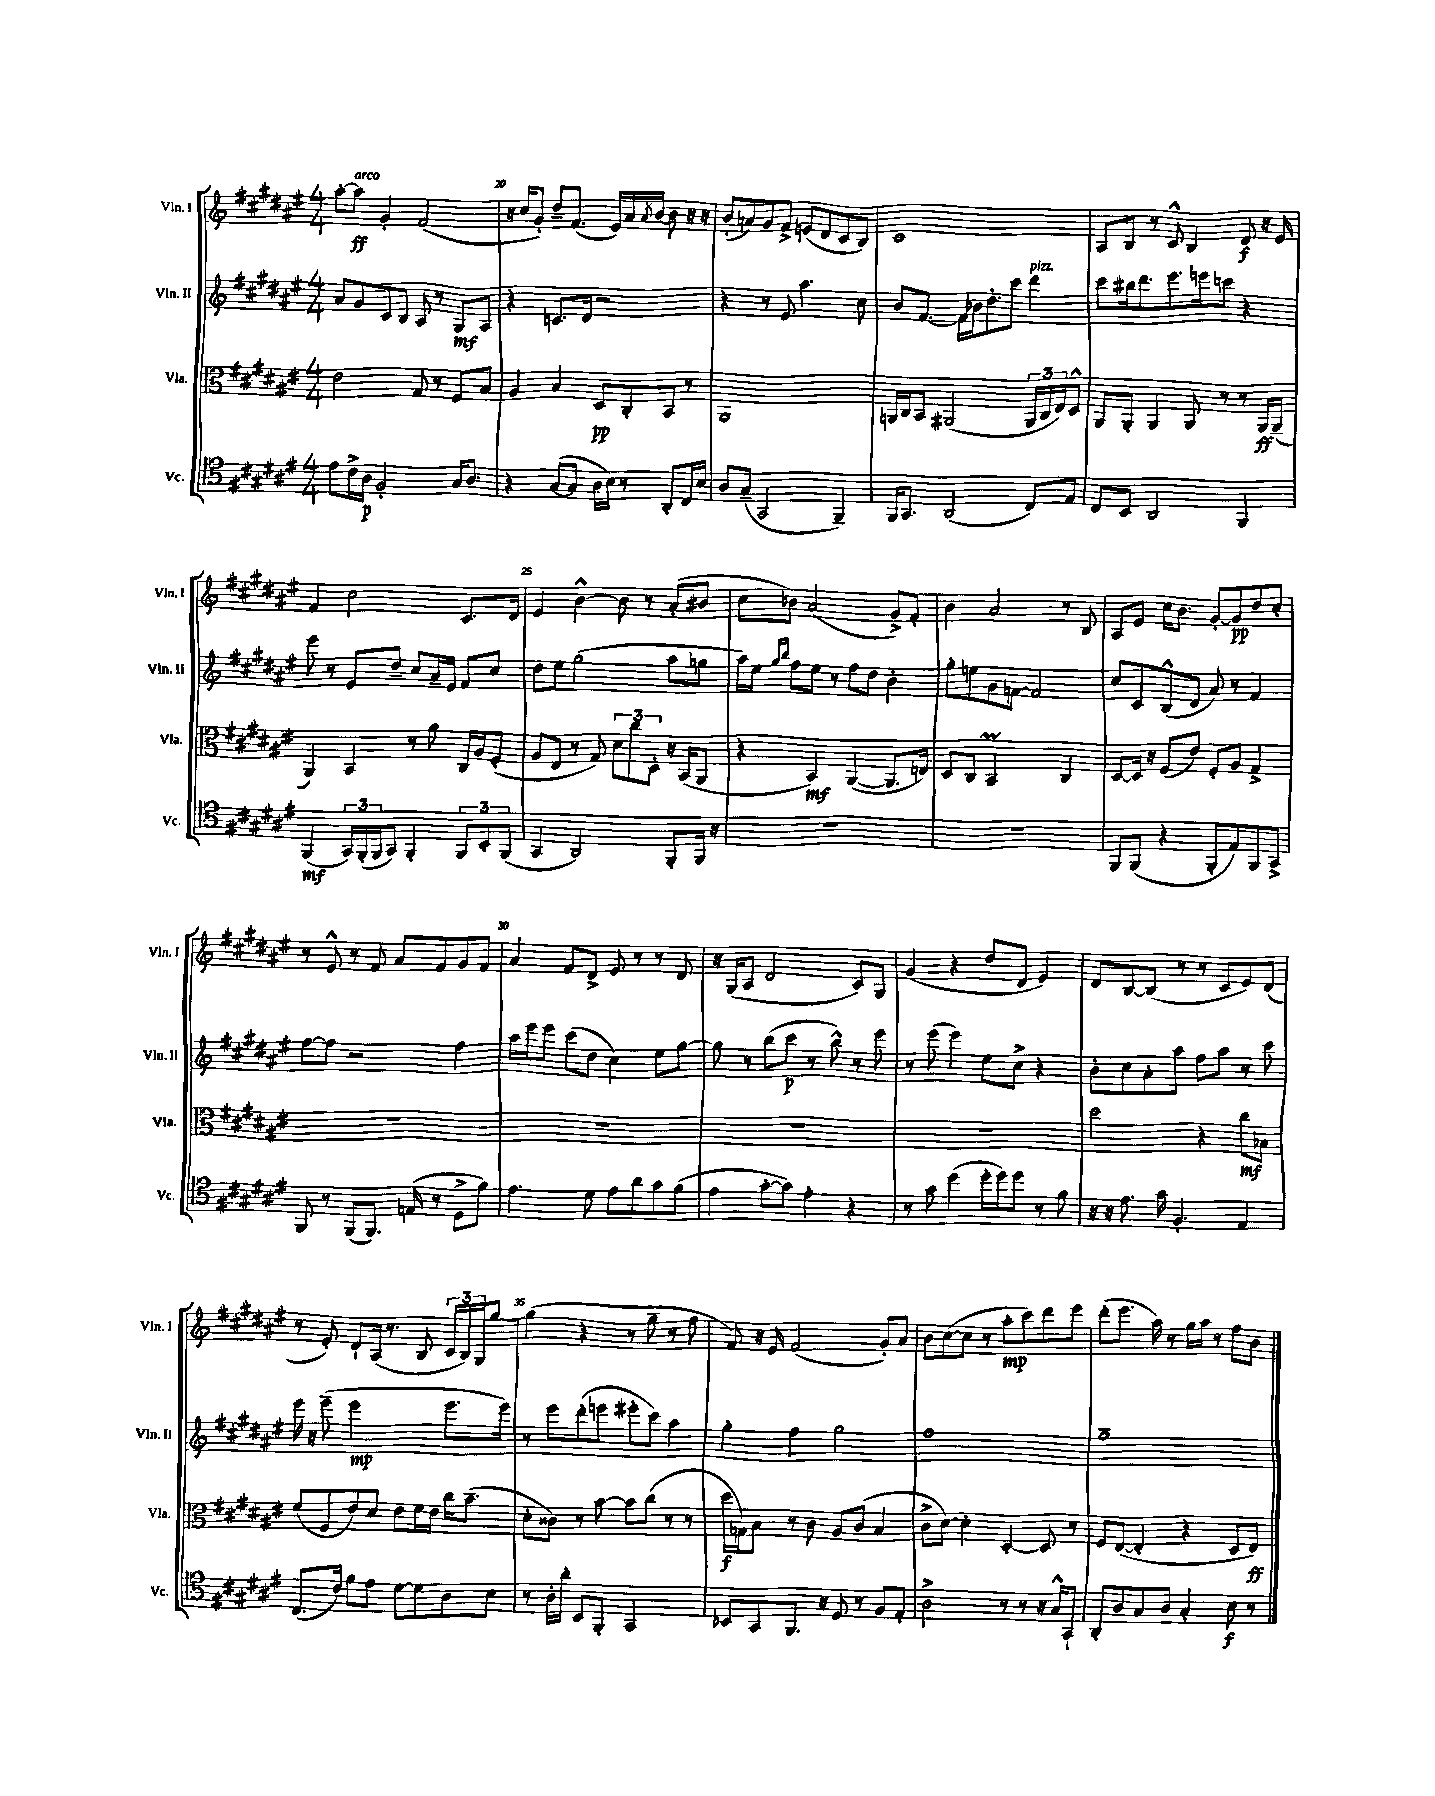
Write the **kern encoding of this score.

**kern	**kern	**kern	**kern
*staff4	*staff3	*staff2	*staff1
*clefC4	*clefC3	*clefG2	*clefG2
*k[f#c#g#d#a#e#]	*k[f#c#g#d#a#e#]	*k[f#c#g#d#a#e#]	*k[f#c#g#d#a#e#]
*M4/4	*M4/4	*M4/4	*M4/4
8e#	2e#	8a#	[8aa#'
16c#^	.	8g#	8aa#]
16A#	.	.	.
2F#'	.	8c#	4g#'
.	.	8B	.
.	8G#	8A#	(2f#
.	8r	8r	.
16G#	8F#	8G#	.
8.A#	.	.	.
.	8B	8A#	.
=	=	=	=
4r	4A#	4r	16r
.	.	.	16cc#
.	.	.	8g#')
([8G#	4B	8.c	8dd#~
8G#]	.	.	(8.f#
.	.	16d#	.
16A#	8D#	2r	.
16B)	.	.	16e#)
8r	8C#'	.	16a#
.	.	.	8qa#
.	.	.	[16b
8AA#'	8BB	.	8b]
16C#	8r	.	16r
16B	.	.	16r
=	=	=	=
8A#	1AA#	4r	(8b`
(8G#~	.	.	8a)
2GG#	.	8r	8g#
.	.	8e#	8f#^
.	.	4.aa#	(8e
.	.	.	8d#
4FF#~)	.	.	8c#
.	.	8cc#	8B)
=	=	=	=
16FF#	16AA	8b	1c#
8.GG#	16C#	.	.
.	8BB	[8.f#	.
(2AA#	(2AA#	.	.
.	.	16f#]	.
.	.	16b-	.
.	.	8.dd#'	.
.	.	8ccc#	.
8C#)	24AA#	4ddd#	.
.	24C#	.	.
.	24E#)	.	.
8E#	8D#^^	.	.
=	=	=	=
8C#	8AA#	8ccc#	8A#
8BB	8AA#'	16bb#	8B
.	.	8.ddd#	.
2AA#	4AA#	.	8r
.	.	8.eee#	8c#^^
.	8AA#	.	4B
.	.	16eee	.
.	8r	8ccc	.
4FF#	8r	4r	8d#
.	16AA#	.	16r
.	(16AA#~	.	16e#
=	=	=	=
(4FF#	4AA#)	8eee#	4f#
.	.	8r	.
24GG#)	4BB	8e#	2cc#
(24FF#'	.	.	.
24FF#	.	.	.
8GG#)	.	8dd#~	.
4FF#'	8r	8cc#	.
.	8a#	16a#~	.
.	.	16e#	.
12FF#	16C#	8f#	8.c#
.	16A#	.	.
12BB'	.	.	.
.	(8F#'	8cc#	.
(12FF#	.	.	.
.	.	.	16d#
=	=	=	=
4GG#	8A#	8dd#	4e#
.	8E#	8ee#	.
2AA#)	8r	(2gg#	[4b^^
.	8G#)	.	.
.	12d#	.	8b]
.	12cc#	.	.
.	.	.	8r
.	12D#'	.	.
8FF#'	16r	8aa#	(8a#'
.	(16BB	.	.
16FF#	8AA#	8gg	8b#
16r	.	.	.
=	=	=	=
1r	4r	16aa#)	8cc#
.	.	16ee#	.
.	.	16qqgg#	.
.	.	16qqbb	.
.	.	8ff#	8b-)
.	4BB)	8ee#	(2a#
.	.	8r	.
.	([4AA#	8ff#	.
.	.	8dd#	.
.	8.AA#]	4b'	8g#^)
.	.	.	8f#'
.	16E)	.	.
=	=	=	=
1r	8D#	8gg#'	4b
.	8C#	8ee	.
.	2BB	8g#	2a#
.	.	[8f	.
.	.	2f]	.
.	4C#	.	8r
.	.	.	8B
=	=	=	=
8FF#	[8D#	8cc#	8A#
(8FF#	16D#]	8c#	8e#
.	16r	.	.
4r	(8F#	(8B^^	16cc#
.	.	.	8.b
.	8e#)	8d#	.
8FF#'	8F#'	8a#)	[8g#'
8E#)	8A#	8r	8g#]
8FF#	4G#^	4f#	8dd#
8GG#^	.	.	8cc#'
=	=	=	=
8FF#	1r	[8ff#	8r
8r	.	8ff#]	8e#^^
(8FF#	.	2r	8r
8.FF#)	.	.	8f#
.	.	.	8a#
(16E	.	.	.
8r	.	.	8f#
8D#^	.	4ff#	8g#
8f#)	.	.	8f#
=	=	=	=
4.e#	1r	16aa#	4a#
.	.	16eee#	.
.	.	8eee#	.
.	.	(8ccc#	8f#
8d#	.	8dd#	8d#^
8e#	.	4cc#)	8e#
8a#	.	.	8r
8g#	.	8ee#	8r
(8f#	.	[8gg#	8d#
=	=	=	=
4e#	1r	8gg#]	16r
.	.	.	(16G#
.	.	8r	8A#
[8g#'	.	(8bb	2d#
8g#])	.	8ccc#	.
4e#'	.	8r	.
.	.	8bb^^)	.
4r	.	8r	8c#)
.	.	8eee#	8G#
=	=	=	=
8r	1r	8r	(4g#
8g#	.	(8eee#	.
(4dd#	.	4eee#)	4r
16dd#'	.	8ee#	8dd#
16dd#)	.	.	.
8dd#	.	8cc#^	8d#
8r	.	4r	4e#)
8f#	.	.	.
=	=	=	=
16r	2dd#	8b'	8d#
16r	.	.	.
8.e#	.	8cc#	[8B
.	.	8a#'	(8B]
16g#	.	.	.
4.F#'	.	8aa#	8r
.	4r	8ff#	8r
.	.	8aa#	8c#
4E#	8cc#	8r	8e#)
.	8B-	8ccc#	(8d#
=	=	=	=
(8.C#	(8f#	16eee#	8r
.	.	16r	.
.	8F#	(8eee#~	8e#')
16c#)	.	.	.
8f#	8e#)	2eee#	8d#`
8e#	8d#	.	(16A#
.	.	.	8.r
[8d#	8e#	.	.
8d#]	16f#	.	8B
.	16e#	.	.
8A#	16cc#	8.eee#	24c#
.	.	.	24B)
.	(8.b~	.	.
.	.	.	24G#
8B	.	.	[8gg#
.	.	16eee#)	.
=	=	=	=
8r	8d#'	8r	(4gg#]
16A#'	8c##)	8eee#	.
16a#'	.	.	.
8BB	8r	(8ddd#'	4r
8FF#'	[8b	8eee	.
2GG#	8b]	8eee#'	8r
.	(8cc#	8ccc#)	8gg#~
.	8r	4aa#	8r
.	8r	.	8ff#
=	=	=	=
8BB-	16dd#	4gg#'	8f#)
.	16G)	.	.
8GG#	8B	.	16r
.	.	.	16e#
8.FF#	8r	4ff#	(2f#
.	8c#	.	.
16r	.	.	.
8D#	8A#	2gg#	.
8r	(8c#	.	.
8F#	4B	.	8g#')
8E#'	.	.	8a#
=	=	=	=
2A#^	8c#^	1ff#	8b
.	[8d#)	.	([8cc#
.	4d#']	.	8cc#]
.	.	.	8r
8r	[4D#'	.	8aa#'
8r	.	.	8ccc#)
16r	8D#]	.	8ddd#
16G#^^	.	.	.
8GG#`	8r	.	8eee#
=	=	=	=
8AA#'	8F#	1gg#~	(8ddd#'
8A#	([8E#	.	8.eee#
8G#	4E#']	.	.
.	.	.	16aa#)
8A#	.	.	8r
4G#'	4r	.	16gg#
.	.	.	16aa#
.	.	.	8r
8B	8D#	.	8ff#
8r	8E#)	.	8b
==	==	==	==
*-	*-	*-	*-
